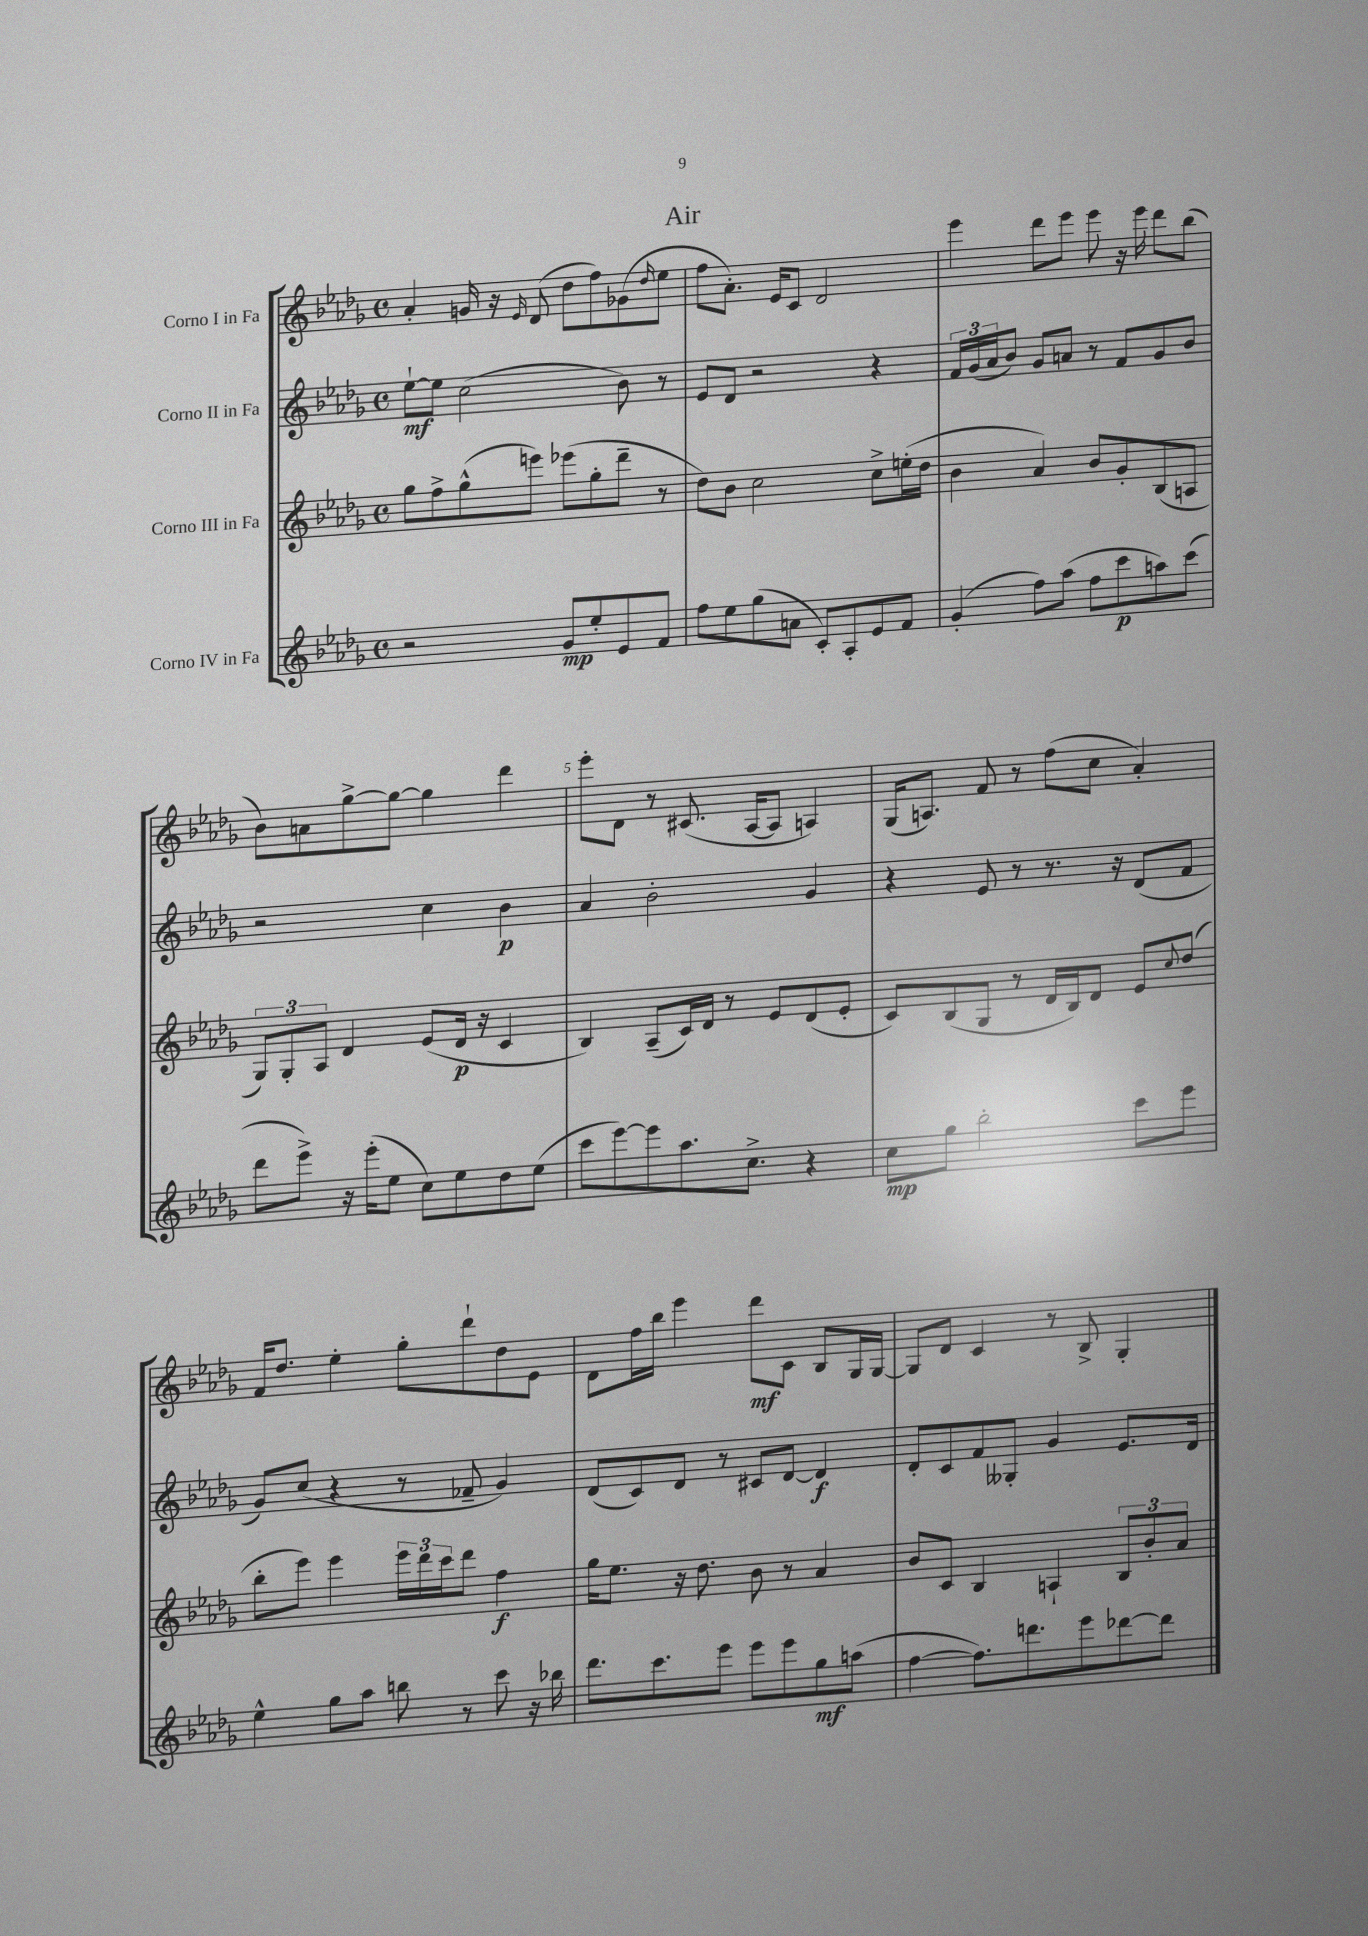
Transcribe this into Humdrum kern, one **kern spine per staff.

**kern	**dynam	**kern	**dynam	**kern	**dynam	**kern	**dynam
*part4	*part4	*part3	*part3	*part2	*part2	*part1	*part1
*staff4	*staff4	*staff3	*staff3	*staff2	*staff2	*staff1	*staff1
*I"Corno IV in Fa	*	*I"Corno III in Fa	*	*I"Corno II in Fa	*	*I"Corno I in Fa	*
*clefG2	*	*clefG2	*	*clefG2	*	*clefG2	*
*k[b-e-a-d-g-]	*	*k[b-e-a-d-g-]	*	*k[b-e-a-d-g-]	*	*k[b-e-a-d-g-]	*
*M4/4	*	*M4/4	*	*M4/4	*	*M4/4	*
*met(c)	*	*met(c)	*	*met(c)	*	*met(c)	*
=1	=1	=1	=1	=1	=1	=1	=1
2r	.	8gg-\L	.	[8ee-`\L	mf	4a-'/	.
.	.	8ff^\	.	8ee-\J]	.	.	.
.	.	(8gg-^^\	.	(2cc\	.	16gn/	.
.	.	.	.	.	.	16r	.
.	.	.	.	.	.	16qqe-/	.
.	.	8eeen\J)	.	.	.	(8d-/	.
8g-/L	mp	(8eee-X\L	.	.	.	8dd-\L	.
8ee-'/	.	8gg-'\	.	.	.	8ff\)	.
8e-/	.	8ddd-~\J	.	8b-\)	.	(8g-X\	.
.	.	.	.	.	.	16qqdd-/	.
8f/J	.	8r	.	8r	.	8ee-\J	.
=2	=2	=2	=2	=2	=2	=2	=2
8ff\L	.	8dd-\L)	.	8e-/L	.	8ff\L	.
8ee-\	.	8b-\J	.	8d-/J	.	8.a-'\J)	.
(8gg-\	.	2cc\	.	2r	.	.	.
.	.	.	.	.	.	16e-/KL	.
8an\J	.	.	.	.	.	8c/J	.
8c'/L)	.	.	.	.	.	2d-/	.
8A-'/	.	.	.	.	.	.	.
8e-/	.	8cc^\L	.	4r	.	.	.
8f/J	.	(16een'\L	.	.	.	.	.
.	.	16dd-\JJ	.	.	.	.	.
=3	=3	=3	=3	=3	=3	=3	=3
(4g-'/	.	4b-\	.	24f/LL	.	4eee-\	.
.	.	.	.	(24g-/	.	.	.
.	.	.	.	24a-/J	.	.	.
.	.	.	.	8b-/J)	.	.	.
8ff\L)	.	4a-/)	.	8g-/L	.	8ddd-\L	.
(8aa-\J	.	.	.	8an/J	.	8eee-\J	.
8ff\L	.	8b-/L	.	8r	.	8eee-\	.
8ccc\	p	8g-'/	.	8f/L	.	16r	.
.	.	.	.	.	.	16eee-\	.
8aan\)	.	(8B-/	.	8g-/	.	8ddd-\L	.
(8ccc\J	.	8An/J	.	8b-/J	.	(8bb-\J	.
!!LO:LB:g=z
=4	=4	=4	=4	=4	=4	=4	=4
8ddd-\L	.	12G-/L)	.	2r	.	8b-\L)	.
.	.	12G-'/	.	.	.	.	.
8eee-^\J)	.	.	.	.	.	8an\	.
.	.	12A-/J	.	.	.	.	.
16r	.	4d-/	.	.	.	[8gg-^\	.
(16eee-'\KL	.	.	.	.	.	.	.
8ee-\J	.	.	.	.	.	8gg-\J_	.
8cc\L)	.	(8e-/L	.	4cc\	.	4gg-\]	.
8ee-\	.	16d-/Jk	p	.	.	.	.
.	.	16r	.	.	.	.	.
8dd-\	.	4c/	.	4b-\	p	4ddd-\	.
(8ee-\J	.	.	.	.	.	.	.
=5	=5	=5	=5	=5	=5	=5	=5
8ccc\L	.	4B-/)	.	4a-/	.	8eee-'\L	.
[8eee-\)	.	.	.	.	.	8d-\J	.
8eee-\]	.	(8A-~/L	.	2b-'\	.	8r	.
8.aa-\	.	16c/L)	.	.	.	(8.c#X/	.
.	.	16d-/JJ	.	.	.	.	.
.	.	8r	.	.	.	.	.
8.cc^\J	.	.	.	.	.	[16A-/KL	.
.	.	8e-/L	.	.	.	8A-/J]	.
4r	.	(8d-/	.	4g-/	.	4An/)	.
.	.	8e-'/J	.	.	.	.	.
=6	=6	=6	=6	=6	=6	=6	=6
8cc\L	mp	8c/L)	.	4r	.	(16G-/KL	.
.	.	.	.	.	.	8.An/J)	.
8gg-\J	.	(8B-/	.	.	.	.	.
2bb-'\	.	8G-/J	.	8e-/	.	8f/	.
.	.	8r	.	8r	.	8r	.
.	.	16d-/LL	.	8.r	.	(8ff\L	.
.	.	16B-/J)	.	.	.	.	.
.	.	8d-/J	.	.	.	8cc\J	.
.	.	.	.	16r	.	.	.
8ccc\L	.	8e-/L	.	(8d-/L	.	4a-'/)	.
.	.	8qqcc/	.	.	.	.	.
8eee-\J	.	(8dd-/J	.	8f/J	.	.	.
!!LO:LB:g=z
=7	=7	=7	=7	=7	=7	=7	=7
4ee-^^\	.	8bb-'\L	.	8g-/L)	.	16f/KL	.
.	.	.	.	.	.	8.dd-/J	.
.	.	8eee-\J)	.	(8cc/J	.	.	.
8gg-\L	.	4eee-\	.	4r	.	4ee-'\	.
8aa-\J	.	.	.	.	.	.	.
8bbn\	.	24eee-\LL	.	8r	.	8gg-'\L	.
.	.	24ddd-\	.	.	.	.	.
.	.	24ccc\J	.	.	.	.	.
8r	.	8ddd-\J	.	8f-X~/	.	8ddd-`\	.
8ccc\	.	4ff\	f	4g-/)	.	8dd-\	.
16r	.	.	.	.	.	8e-\J	.
16bb-X\	.	.	.	.	.	.	.
=8	=8	=8	=8	=8	=8	=8	=8
8.ddd-\L	.	16gg-\KL	.	(8d-/L	.	8d-\L	.
.	.	8.ee-\J	.	.	.	.	.
.	.	.	.	8c/)	.	16ff\L	.
8.ccc\	.	.	.	.	.	16bb-\JJ	.
.	.	16r	.	8d-/J	.	4eee-\	.
.	.	8.dd-\	.	.	.	.	.
8eee-\J	.	.	.	8r	.	.	.
8eee-\L	.	8b-\	.	8c#X/L	.	8ddd-\L	mf
8eee-\	.	8r	.	[8d-/J	.	8c\J	.
8gg-\	mf	4a-/	.	4d-/]	f	8B-/L	.
(8aan\J	.	.	.	.	.	16G-/L	.
.	.	.	.	.	.	[16G-/JJ	.
=9	=9	=9	=9	=9	=9	=9	=9
[4ff\	.	8b-/L	.	8d-'/L	.	8G-/L]	.
.	.	8c/J	.	8c/	.	8d-/J	.
8.ff\L])	.	4B-/	.	8f/	.	4c/	.
.	.	.	.	8G--X'/J	.	.	.
8.dddn\	.	.	.	.	.	.	.
.	.	4An`/	.	4g-/	.	8r	.
8eee-\	.	.	.	.	.	8B-^/	.
[8ddd-X\	.	12B-/L	.	8.e-/L	.	4G-'/	.
.	.	12b-'/	.	.	.	.	.
8ddd-\J]	.	.	.	.	.	.	.
.	.	12a-/J	.	.	.	.	.
.	.	.	.	16d-/Jk	.	.	.
==	==	==	==	==	==	==	==
*-	*-	*-	*-	*-	*-	*-	*-
